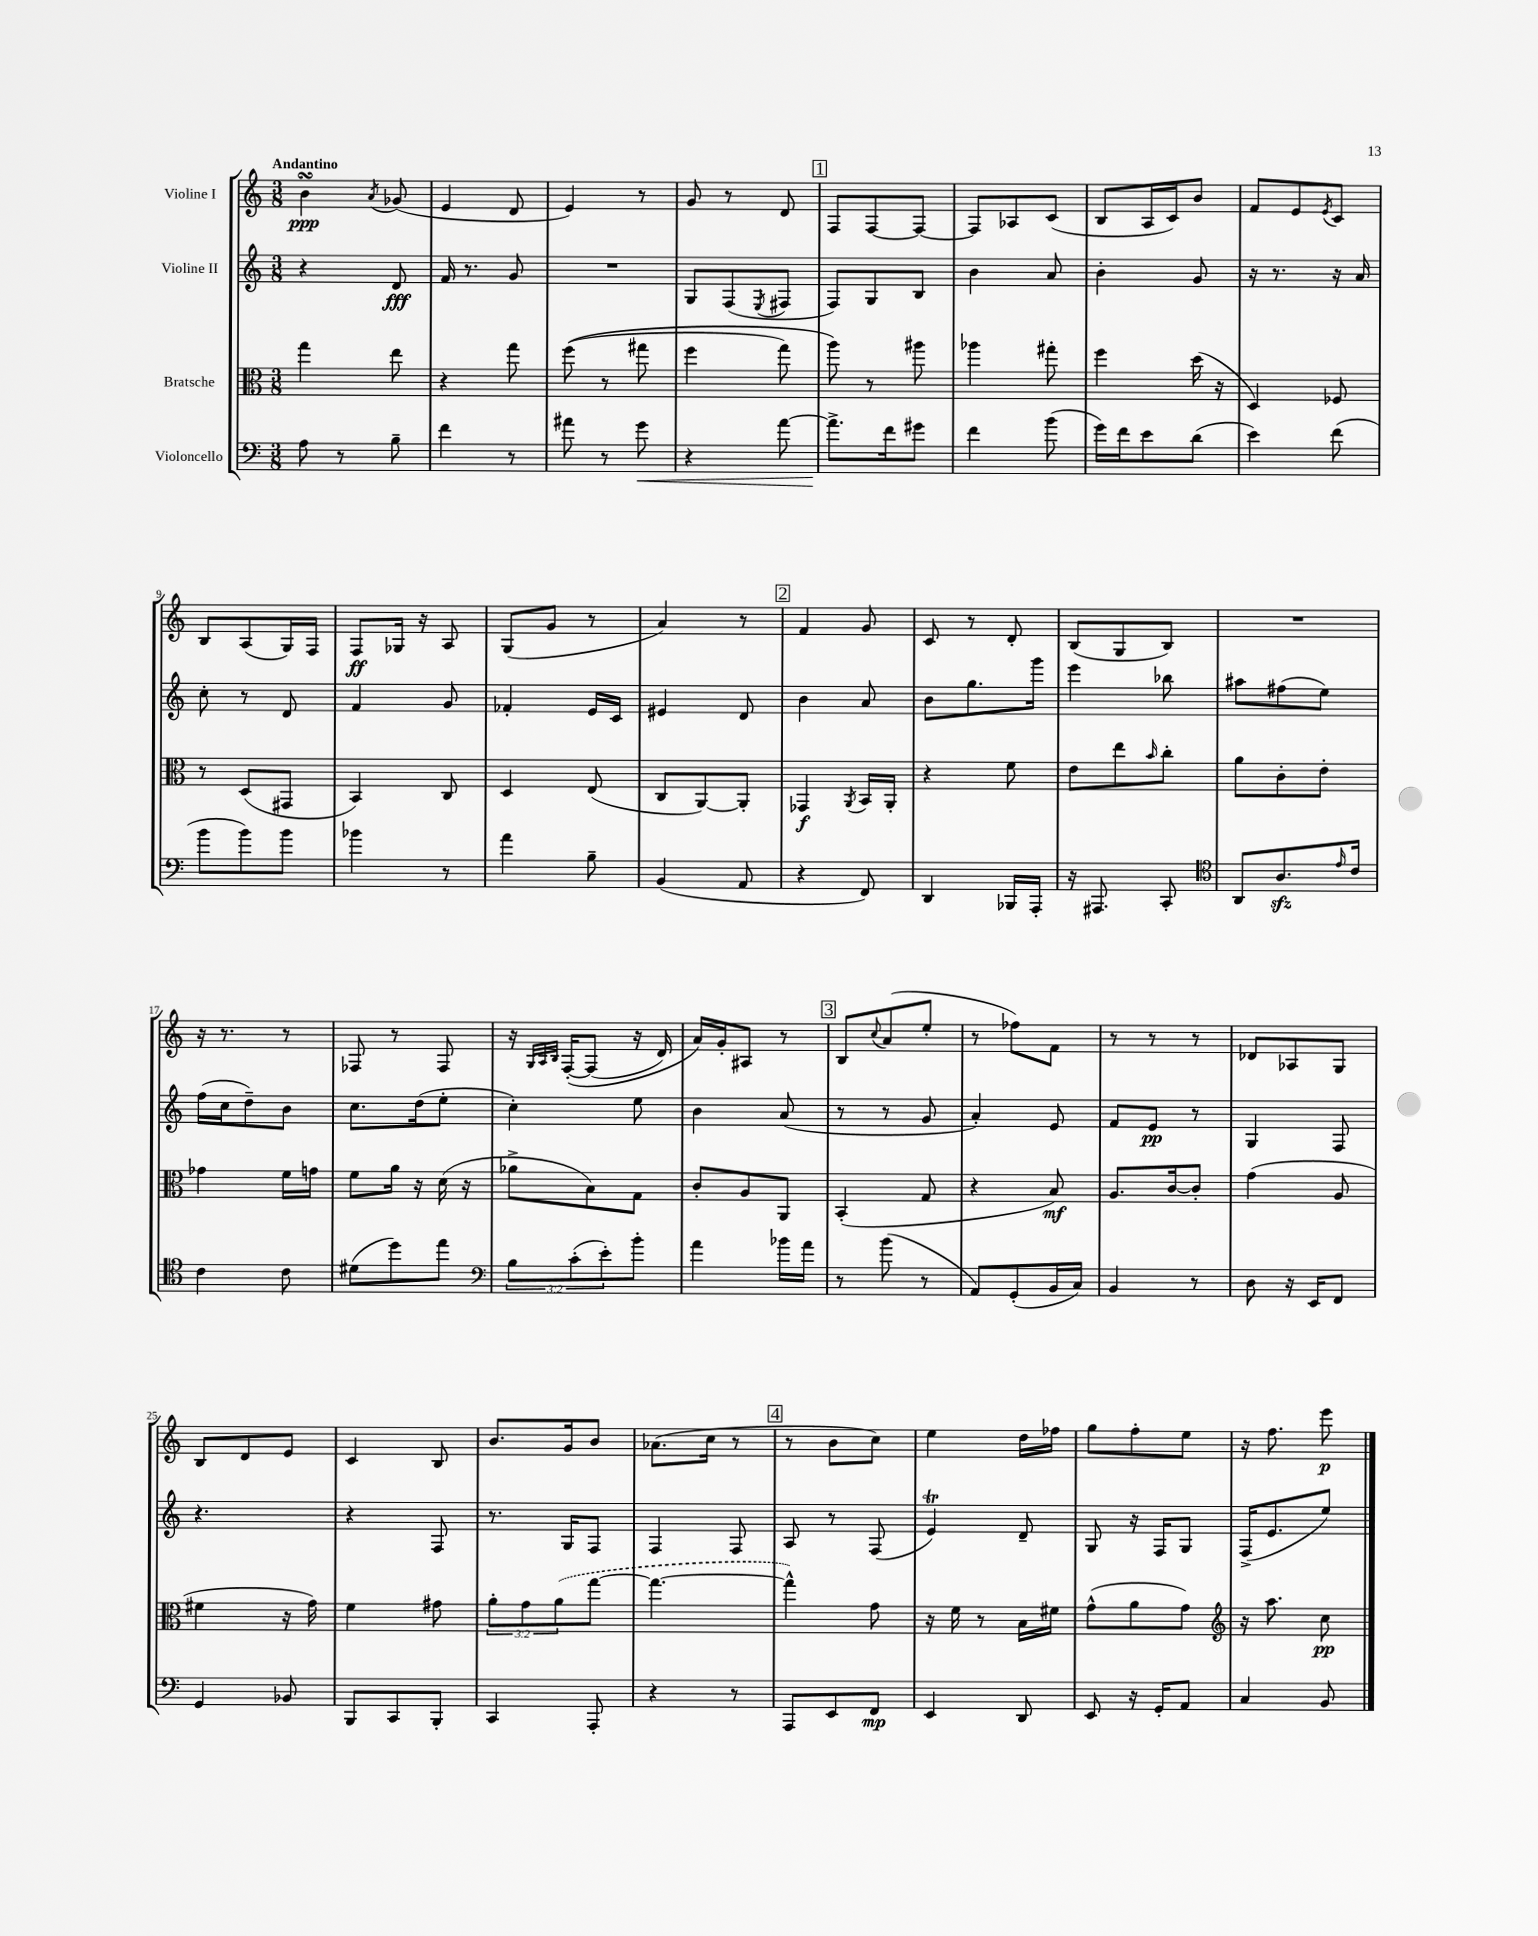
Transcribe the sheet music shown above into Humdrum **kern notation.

**kern	**kern	**kern	**kern
*staff4	*staff3	*staff2	*staff1
*clefF4	*clefC3	*clefG2	*clefG2
*k[]	*k[]	*k[]	*k[]
*M3/8	*M3/8	*M3/8	*M3/8
8A\	4gg\	4r	4b\
8r	.	.	.
.	.	.	8qa/
8B~\	8ee\	8d/	(8g-/
=	=	=	=
4f\	4r	16f/	4e/
.	.	8.r	.
8r	8gg\	8g/	8d/
=	=	=	=
8a#\	&((8ff\	4.r	4e/)
8r	8r	.	.
8g\	8gg#\	.	8r
=	=	=	=
4r	4ff\	8G/L	8g/
.	.	(8F/	8r
.	.	8qE/	.
[8a\	8gg\)	8F#/J	8d/
=	=	=	=
8.a^\]L	8aa\&)	8F/L)	8F/L
.	8r	8G/	[8F/
16f\k	.	.	.
8g#\J	8aa#\	8B/J	8F/_J
=	=	=	=
4f\	4aa-\	4b\	8F/]L
.	.	.	8A-/
(8b\	8gg#'\	8a/	(8c/J
=	=	=	=
16g\LL)	4ff\	4b'\	8B/L
16f\J	.	.	.
8e\	.	.	16A/L
.	.	.	16c/J)
(8d\J	(16dd\	8g/	8b/J
.	16r	.	.
=	=	=	=
4e\)	4D/)	16r	8f/L
.	.	8.r	.
.	.	.	8e/
.	.	.	8qe/
(8f\	8F-/	16r	8c/J
.	.	16a/	.
=	=	=	=
8b\L	8r	8cc'\	8B/L
8b\)	(8D/L	8r	(8A/
8b\J	8GG#/J	8d/	16G/L)
.	.	.	16F/JJ
=	=	=	=
4b-\	4BB/)	4f/	8F/L
.	.	.	16G-/Jk
.	.	.	16r
8r	8C/	8g/	8A/
=	=	=	=
4a\	4D/	4f-'/	(8G/L
.	.	.	8g/J
8B~\	(8E/	16e/LL	8r
.	.	16c/JJ	.
=	=	=	=
(4BB/	8C/L	4e#/	4a/)
.	[8AA/)	.	.
8AA/	8AA'/]J	8d/	8r
=	=	=	=
4r	4GG-/	4b\	4f/
.	8qAA/	.	.
8FF/)	16BB/LL	8a/	8g/
.	16AA'/JJ	.	.
=	=	=	=
4DD/	4r	8b\L	8c/
.	.	8.gg\	8r
16BBB-/LL	8f\	.	8d'/
16AAA'/JJ	.	16ggg\Jk	.
=	=	=	=
16r	8e\L	4eee\	(8B/L
8.AAA#/	.	.	.
.	8ee\	.	8G/
.	16qqb/	.	.
8CC'/	8cc'\J	8bb-\	8B/J)
=	=	=	=
*clefC4	*	*	*
8AA/L	8a\L	8aa#\L	4.r
8.A/	8c'\	(8ff#\	.
.	8e'\J	8ee\J)	.
16qqe/	.	.	.
16c/Jk	.	.	.
=	=	=	=
4c\	4g-\	(16ff\LL	16r
.	.	16cc\J	8.r
.	.	8dd~\)	.
8c\	16f\LL	8b\J	8r
.	16g\JJ	.	.
=	=	=	=
(8d#\L	8f\L	8.cc\L	8F-/
8dd\)	16a\Jk	.	8r
.	16r	(16dd\k	.
8ee\J	(16d\	8ee'\J	8F-/
.	16r	.	.
=	=	=	=
*clefF4	*	*	*
12B\L	8a-^\L	4cc'\)	16r
.	.	.	32qqG/LLL
.	.	.	32qqA/
.	.	.	32qqB/JJJ
.	.	.	&([16F'/LK
(12c'\	.	.	.
.	8B\)	.	(8F/]J
12e'\)	.	.	.
8b'\J	8G\J	8ee\	16r
.	.	.	16d/)
=	=	=	=
4a\	8c'/L	4b\	16a/LL&)
.	.	.	16g'/J
.	8A/	.	8A#/J
16b-\LL	8AA/J	(8a/	8r
16a\JJ	.	.	.
=	=	=	=
8r	(4BB'/	8r	8B/L
.	.	.	8qqcc/
(8b\	.	8r	(8a/
8r	8G/	8g/	8ee'/J
=	=	=	=
8AA/L)	4r	4a'/)	8r
(8GG'/	.	.	8ff-\L)
16BB/L	8B/)	8e/	8f\J
16C/JJ)	.	.	.
=	=	=	=
4BB/	8.A/L	8f/L	8r
.	.	8e/J	8r
.	[16c/k	.	.
8r	8c'/]J	8r	8r
=	=	=	=
8D\	(4g\	4G/	8d-/L
16r	.	.	8A-/
16EE/LK	.	.	.
8FF/J	8A/	8F/	8G/J
=	=	=	=
4GG/	4f#\	4.r	8B/L
.	.	.	8d/
8BB-/	16r	.	8e/J
.	16g\)	.	.
=	=	=	=
8BBB/L	4f\	4r	4c/
8CC/	.	.	.
8BBB'/J	8g#\	8F/	8B/
=	=	=	=
4CC/	12a'\L	8.r	8.b/L
.	12g\	.	.
.	(12a\	.	.
.	.	16G/LK	16g/k
8AAA'/	[8gg\J	8F/J	8b/J
=	=	=	=
4r	4.gg\_	4F/	(8.a-\L
.	.	.	16cc\Jk
8r	.	8F/	8r
=	=	=	=
8AAA/L	4gg^^\])	8A/	8r
8EE/	.	8r	8b\L
8FF/J	8g\	(8F/	8cc\J)
=	=	=	=
4EE/	16r	4e/)	4ee\
.	16f\	.	.
.	8r	.	.
8DD/	16B\LL	8d~/	16dd\LL
.	16f#\JJ	.	16ff-\JJ
=	=	=	=
8EE/	(8g^^\L	8G/	8gg\L
16r	8a\	16r	8ff'\
16GG'/LK	.	16F/LK	.
8AA/J	8g\J)	8G/J	8ee\J
=	=	=	=
*	*clefG2	*	*
4C/	16r	(16F^/LK	16r
.	8.aa\	8.e/	8.ff\
8BB/	8cc\	8ee/J)	8eee\
==	==	==	==
*-	*-	*-	*-
